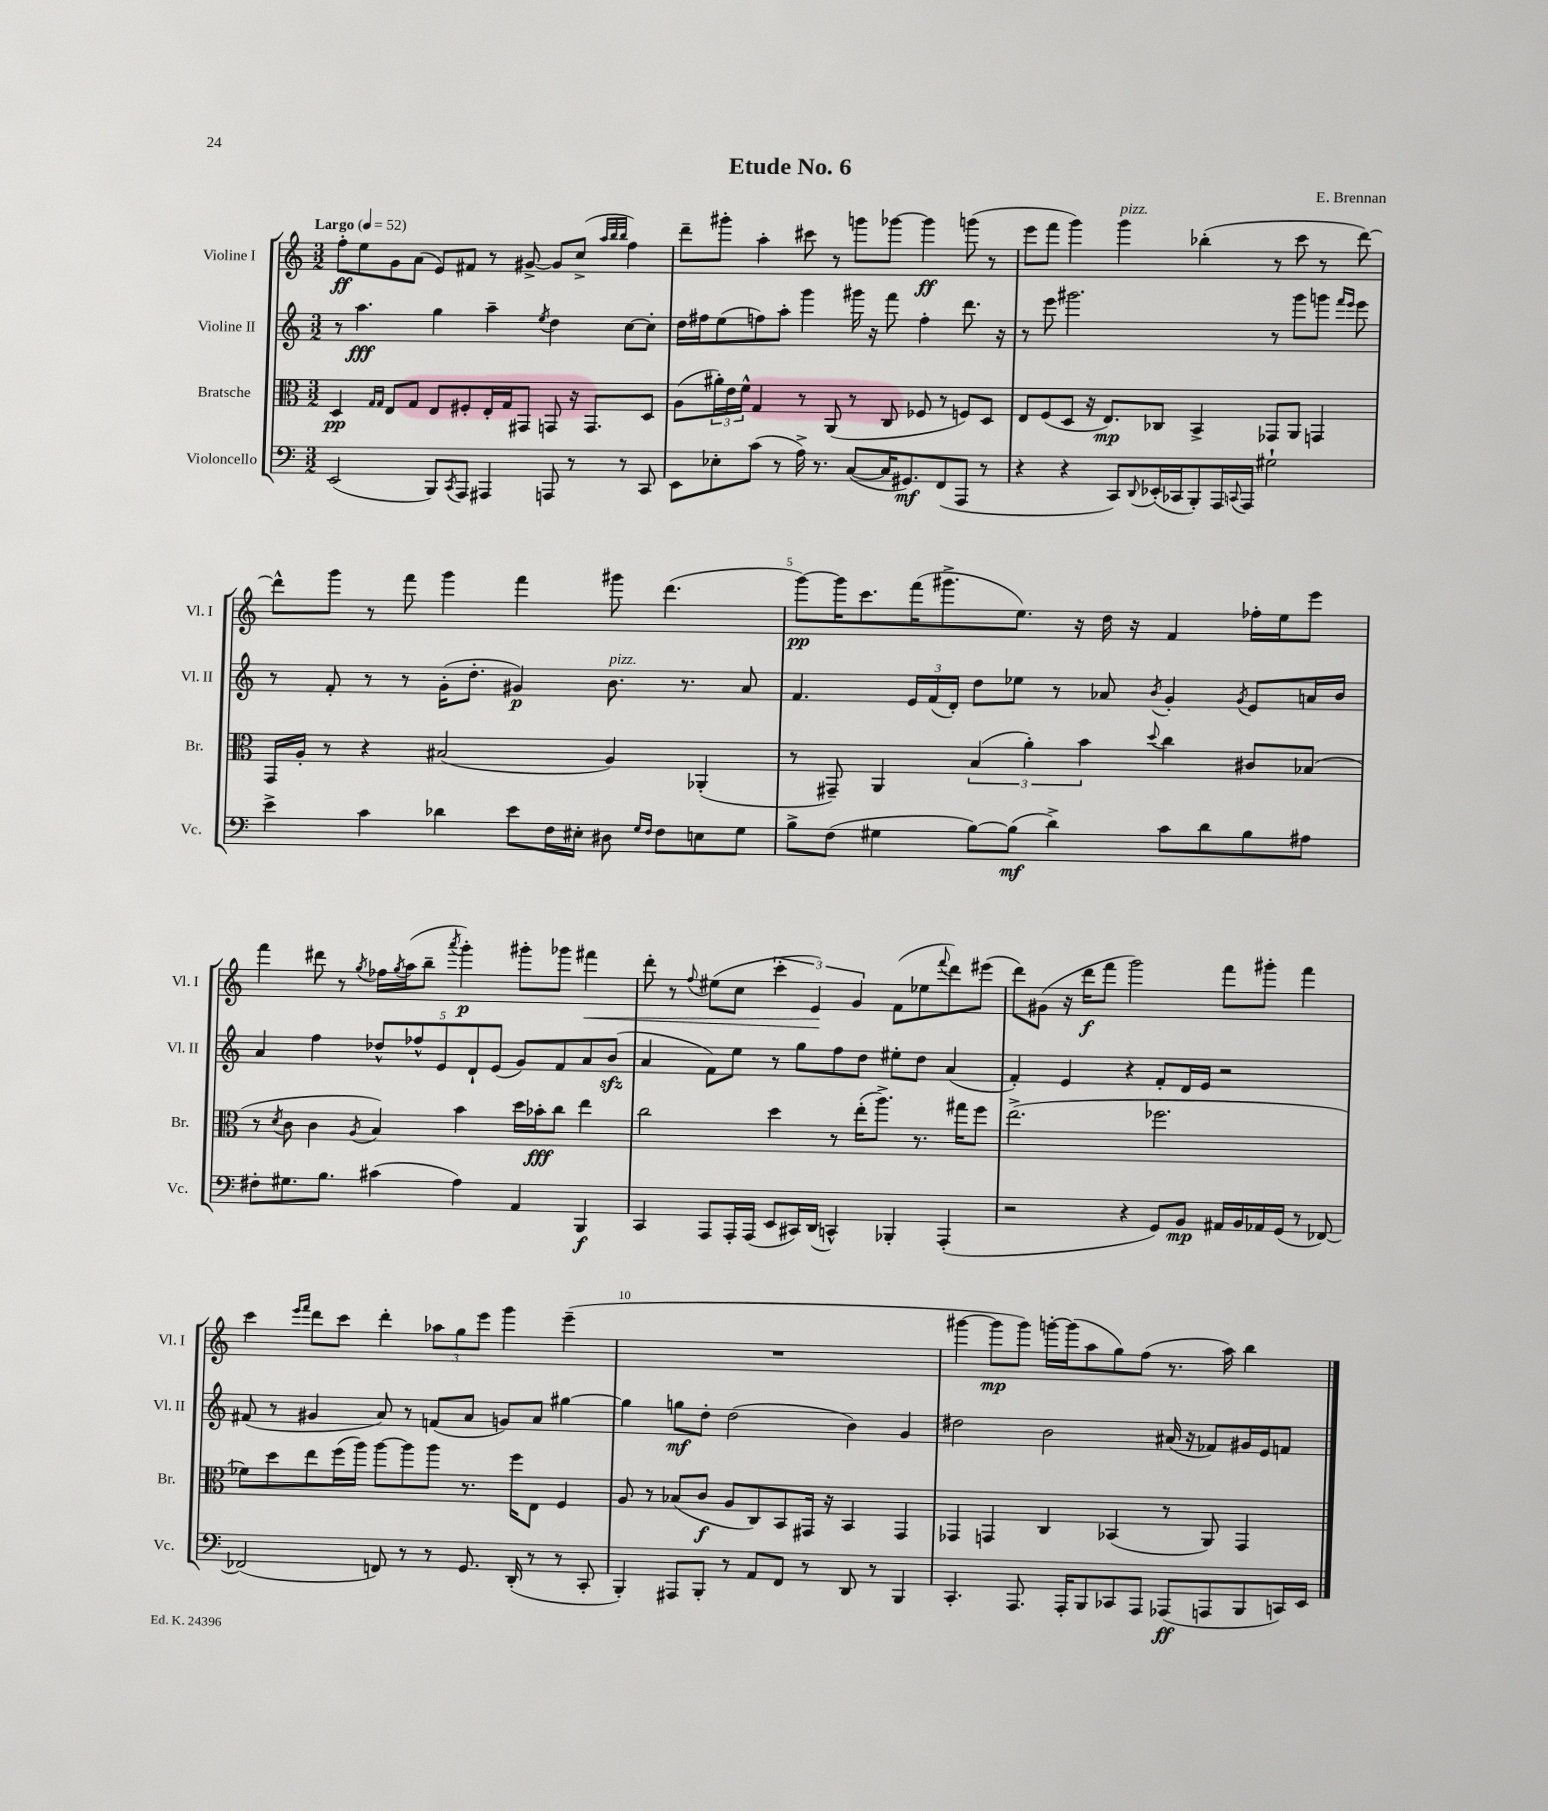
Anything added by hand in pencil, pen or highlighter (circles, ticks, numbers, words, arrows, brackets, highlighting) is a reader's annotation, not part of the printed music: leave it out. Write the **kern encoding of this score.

**kern	**dynam	**kern	**dynam	**kern	**dynam	**kern	**dynam
*part4	*part4	*part3	*part3	*part2	*part2	*part1	*part1
*staff4	*staff4	*staff3	*staff3	*staff2	*staff2	*staff1	*staff1
*I"Violoncello	*	*I"Bratsche	*	*I"Violine II	*	*I"Violine I	*
*I'Vc.	*	*I'Br.	*	*I'Vl. II	*	*I'Vl. I	*
*clefF4	*	*clefC3	*	*clefG2	*	*clefG2	*
*k[]	*	*k[]	*	*k[]	*	*k[]	*
*M3/2	*	*M3/2	*	*M3/2	*	*M3/2	*
*MM52	*	*MM52	*	*MM52	*	*MM52	*
=1	=1	=1	=1	=1	=1	=1	=1
!	!	!	!	!	!	!LO:TX:a:B:t=Largo	!
(2EE/	.	4D/	pp	8r	.	8ff'\L	ff
.	.	.	.	4.aa\	fff	8ee\	.
.	.	16qqG/LL	.	.	.	.	.
.	.	16qqG/JJ	.	.	.	.	.
.	.	8E/L	.	.	.	8g\	.
.	.	8G/J	.	.	.	(8a\J	.
8BBB/L)	.	8E/L	.	4gg\	.	8e/L)	.
8qCC/	.	.	.	.	.	.	.
8AAA/J	.	8F#X'/	.	.	.	8f#X/J	.
4AAA#X/	.	16E'/L	.	4aa~\	.	8r	.
.	.	16G/J	.	.	.	.	.
.	.	8GG#X/J	.	.	.	[8g#X^/	.
.	.	.	.	8qee/	.	.	.
8AAAn/	.	8GGn/	.	4dd\	.	8g#/L]	.
8r	.	16r	.	.	.	(8cc^/J	.
.	.	8.GG/L	.	.	.	.	.
.	.	.	.	.	.	32qqaa/LLL	.
.	.	.	.	.	.	32qqbb/	.
.	.	.	.	.	.	32qqbb/JJJ	.
8r	.	.	.	[8cc\L	.	4ff\)	.
8CC/	.	8D/J	.	8cc'\J]	.	.	.
=2	=2	=2	=2	=2	=2	=2	=2
8EE\L	.	(8A\L	.	16dd\LL	.	8ddd~\L	.
.	.	.	.	16ff#X\J	.	.	.
8E-X'\	.	24a#X'\L)	.	(8ee\	.	8ggg#X'\J	.
.	.	24e\	.	.	.	.	.
.	.	24f^^\JJ	.	.	.	.	.
(8c\J	.	4G/	.	8ffn\)	.	4aa'\	.
8r	.	.	.	8aa'\J	.	.	.
16A^\)	.	8r	.	4ggg\	.	8ccc#X\	.
8.r	.	.	.	.	.	.	.
.	.	(8AA/	.	.	.	8r	.
([8C/L	.	8r	.	16ggg#X\	.	8gggn\L	.
.	.	.	.	16r	.	.	.
16C/K]	.	8C/	.	8fff\	.	[8ggg-X\J	.
8.GG#X/)	mf	.	.	.	.	.	.
.	.	8F-X/	.	4ff'\	.	4ggg-\]	ff
(8FF/	.	8r	.	.	.	.	.
8AAA/J	.	8Fn/L)	.	8.ddd\	.	(8gggn\	.
8r	.	8D/J	.	.	.	8r	.
.	.	.	.	16r	.	.	.
=3	=3	=3	=3	=3	=3	=3	=3
4r	.	8E/L	.	8r	.	8eee\L	.
.	.	(8F/	.	8eee\	.	8fff\J	.
4r	.	8D/J	.	2.ggg#X\	.	4ggg\)	.
.	.	16r	.	.	.	.	.
.	.	8.E/L)	mp	.	.	.	.
!	!	!	!	!	!	!LO:TX:a:i:t=pizz.	!
8CC/L)	.	.	.	.	.	4ggg\	.
8qqDD/	.	.	.	.	.	.	.
(16EE-X'/L	.	8C-X/J	.	.	.	.	.
16CC-X/J	.	.	.	.	.	.	.
8BBB'/)	.	4BB^/	.	.	.	(4bb-X'\	.
16AAA/L	.	.	.	.	.	.	.
8qqCCn/	.	.	.	.	.	.	.
16AAA/JJ	.	.	.	.	.	.	.
2G#X`\	.	8GG-X/L	.	8r	.	8r	.
.	.	8AA/J	.	8ggg#\L	.	8ccc\	.
.	.	4GGn/	.	8gggn\J	.	8r	.
.	.	.	.	16qqfff/LL	.	.	.
.	.	.	.	16qqeee/JJ	.	.	.
.	.	.	.	8eee\	.	[8ddd\)	.
!!LO:LB:g=z
=4	=4	=4	=4	=4	=4	=4	=4
4e^\	.	16GG/LL	.	8r	.	8ddd^^\L]	.
.	.	16A'/JJ	.	.	.	.	.
.	.	8r	.	8f'/	.	8ggg\J	.
4c\	.	4r	.	8r	.	8r	.
.	.	.	.	8r	.	8fff\	.
4d-X\	.	(2B#X/	.	(16g'\KL	.	4ggg\	.
.	.	.	.	8.dd'\J	.	.	.
8e\L	.	.	.	4g#X/)	p	4fff\	.
16F\L	.	.	.	.	.	.	.
16E#X'\JJ	.	.	.	.	.	.	.
!	!	!	!	!LO:TX:a:i:t=pizz.	!	!	!
8D#X\	.	4A/)	.	8.b\	.	8ggg#X\	.
16qqG/LL	.	.	.	.	.	.	.
16qqF/JJ	.	.	.	.	.	.	.
8F\L	.	.	.	.	.	(4.ddd\	.
.	.	.	.	8.r	.	.	.
8En\	.	(4AA-X'/	.	.	.	.	.
8G\J	.	.	.	8a/	.	.	.
=5	=5	=5	=5	=5	=5	=5	=5
8B^\L	.	8r	.	4.f/	.	[8ggg\L)	pp
(8F\J	.	8GG#X~/)	.	.	.	16ggg\K]	.
.	.	.	.	.	.	8.ccc\	.
4G#X\	.	4AA/	.	.	.	.	.
.	.	.	.	24e/LL	.	(16fff\K	.
.	.	.	.	(24f/	.	.	.
.	.	.	.	.	.	8.ggg#X^\	.
.	.	.	.	24d'/JJ)	.	.	.
[8B\L)	.	(6B/	.	8dd\L	.	.	.
(8B\J]	mf	.	.	8ee-X\J	.	8.ee\J)	.
.	.	6a'\)	.	.	.	.	.
4d^\)	.	.	.	8r	.	.	.
.	.	.	.	.	.	16r	.
.	.	6b\	.	.	.	.	.
.	.	.	.	8a-X/	.	16dd\	.
.	.	.	.	.	.	16r	.
.	.	8qqdd/	.	8qb/	.	.	.
8c\L	.	4cc\	.	4g'/	.	4f/	.
8d\	.	.	.	.	.	.	.
.	.	.	.	8qg/	.	.	.
8B\	.	8c#X/L	.	8e/L	.	16ff-X'\LL	.
.	.	.	.	.	.	16ee\J	.
8A#X\J	.	(8B-X/J	.	16an/L	.	8eee\J	.
.	.	.	.	16b/JJ	.	.	.
!!LO:LB:g=z
=6	=6	=6	=6	=6	=6	=6	=6
8F#X'\L	.	8r	.	4a/	.	4fff\	.
.	.	8qd/	.	.	.	.	.
8.G#X\	.	8c\	.	.	.	.	.
.	.	4c\	.	4ff\	.	8ddd#X\	.
8.B\J	.	.	.	.	.	.	.
.	.	.	.	.	.	8r	.
.	.	8qA/	.	.	.	8qgg/	.
(4c#X\	.	4B/)	.	10dd-X^^/L	.	16ff-X\LL	.
.	.	.	.	.	.	8qgg/	.
.	.	.	.	.	.	(16aa\J	.
.	.	.	.	10ff-X^^/	.	.	.
.	.	.	.	.	.	8bb~\J	.
.	.	.	.	10e/	.	.	.
.	.	.	.	.	.	8qaaa/	.
4A\)	.	4b\	.	.	.	4ggg'\)	p
.	.	.	.	10d`/	.	.	.
.	.	.	.	(10e/J	.	.	.
4AA/	.	16dd\LL	.	8g/L)	.	8ggg#X'\L	.
.	.	16b-X'\J	fff	.	.	.	.
.	.	8cc\J	.	8f/	.	8ggg-X\J	.
!	!	!	!	!	!	!	!LO:HP:b
4BBB/	f	4ee\	.	8a/	.	4fff#X\	<
.	.	.	.	(8bzz/J	.	.	.
=7	=7	=7	=7	=7	=7	=7	=7
4CC/	.	2cc\	.	4a/	.	8ddd'\	.
.	.	.	.	.	.	8r	.
.	.	.	.	.	.	8qqff/	.
8AAA/L	.	.	.	8f\L)	.	(8ee#X\L	.
16AAA'/L	.	.	.	8ee\J	.	8cc\J	.
(16AAA/JJ	.	.	.	.	.	.	.
8EE/L	.	4dd\	.	8r	.	6ccc'\	.
16CC#X/L)	.	.	.	8gg\L	.	.	.
.	.	.	.	.	.	6e/)	.
(16DD/JJ	.	.	.	.	.	.	.
4CCn^^/)	.	8r	.	8ff\	.	.	.
.	.	.	.	.	.	6g/	[
.	.	(16ee'\KL	.	8dd\J	.	.	.
.	.	8.aa^\J)	.	.	.	.	.
4BBB-X'/	.	.	.	8ee#X'\L	.	(8f\L	.
.	.	8.r	.	8dd\J	.	8ee-X\	.
.	.	.	.	.	.	8qqfff/	.
(4AAA'/	.	.	.	(4a/	.	8ddd\)	.
.	.	16gg#X\KL	.	.	.	.	.
.	.	8ff\J	.	.	.	(8eee#X\J	.
=8	=8	=8	=8	=8	=8	=8	=8
2r	.	(2.ee^\	.	4f'/)	.	8ddd\L)	.
.	.	.	.	.	.	(8g#X\J	.
.	.	.	.	4e/	.	16r	.
.	.	.	.	.	.	16ddd\KL	f
.	.	.	.	.	.	8fff\J	.
4r	.	.	.	4r	.	2ggg\)	.
8GG/L)	.	2.ff-X\	.	8f'/L	.	.	.
8BB/J	mp	.	.	16d/L	.	.	.
.	.	.	.	16e/JJ	.	.	.
16AA#X/LL	.	.	.	2r	.	8fff\L	.
16BB/	.	.	.	.	.	.	.
16AA-X/	.	.	.	.	.	8ggg#X'\J	.
(16GG/JJ	.	.	.	.	.	.	.
8r	.	.	.	.	.	4fff\	.
[8FF-X/)	.	.	.	.	.	.	.
!!LO:LB:g=z
=9	=9	=9	=9	=9	=9	=9	=9
(2FF-X/]	.	8f-X\L)	.	(8f#X/	.	4ccc\	.
.	.	8dd\	.	8r	.	.	.
.	.	.	.	.	.	16qqeee/LL	.
.	.	.	.	.	.	16qqfff/JJ	.
.	.	8ee\	.	4g#X/	.	8ddd\L	.
.	.	(16ff\L	.	.	.	8ccc\J	.
.	.	16aa\JJ)	.	.	.	.	.
8FFn/)	.	[8aa\L	.	8a/)	.	4ddd'\	.
8r	.	8aa\]	.	8r	.	.	.
8r	.	8aa\J	.	(8fn/L	.	12aa-X\L	.
.	.	.	.	.	.	12gg\	.
8.GG/	.	8.r	.	8a/J	.	.	.
.	.	.	.	.	.	12eee\J	.
.	.	.	.	8gn/L)	.	4ggg\	.
(16DD'/	.	16ff\KL	.	.	.	.	.
8r	.	8E\J	.	8a/J	.	.	.
8r	.	4F/	.	[4gg#X\	.	(4eee~\	.
8CC'/	.	.	.	.	.	.	.
=10	=10	=10	=10	=10	=10	=10	=10
4BBB'/)	.	8A/	.	4gg#\]	.	1.r	.
.	.	8r	.	.	.	.	.
8AAA#X/L	.	(8B-X/L	.	8ggn\L	mf	.	.
8BBB'/J	.	8c/J	f	8dd'\J	.	.	.
8r	.	8A/L	.	(2dd\	.	.	.
8AA/L	.	8C/)	.	.	.	.	.
8FF/J	.	8BB/	.	.	.	.	.
8r	.	16GG#X/Jk	.	.	.	.	.
.	.	16r	.	.	.	.	.
8DD/	.	4BB/	.	4b\)	.	.	.
8r	.	.	.	.	.	.	.
4BBB/	.	4GG#/	.	4g/	.	.	.
=11	=11	=11	=11	=11	=11	=11	=11
4.CC'/	.	4GG-X/	.	2dd#X\	.	[4ggg#X\	.
.	.	4GGn/	.	.	.	8ggg#\L]	mp
8.AAA/	.	.	.	.	.	8ggg#\J)	.
.	.	4C/	.	2b\	.	[16gggn'\LL	.
16AAA'/KL	.	.	.	.	.	(16ggg\J]	.
8BBB/	.	.	.	.	.	8aa\	.
8CC-X/	.	(4BB-X/	.	.	.	8gg\)	.
8AAA/J	.	.	.	.	.	(8ff\J	.
(8AAA-X/L	ff	8r	.	(16a#X/	.	8.r	.
.	.	.	.	16r	.	.	.
8AAAn/	.	8AA/)	.	8f-X/L)	.	.	.
.	.	.	.	.	.	16aa\)	.
8BBB/	.	4GG/	.	16g#X/L	.	4bb\	.
.	.	.	.	16e/J	.	.	.
16CCn/L)	.	.	.	8fn/J	.	.	.
16EE/JJ	.	.	.	.	.	.	.
==	==	==	==	==	==	==	==
*-	*-	*-	*-	*-	*-	*-	*-
